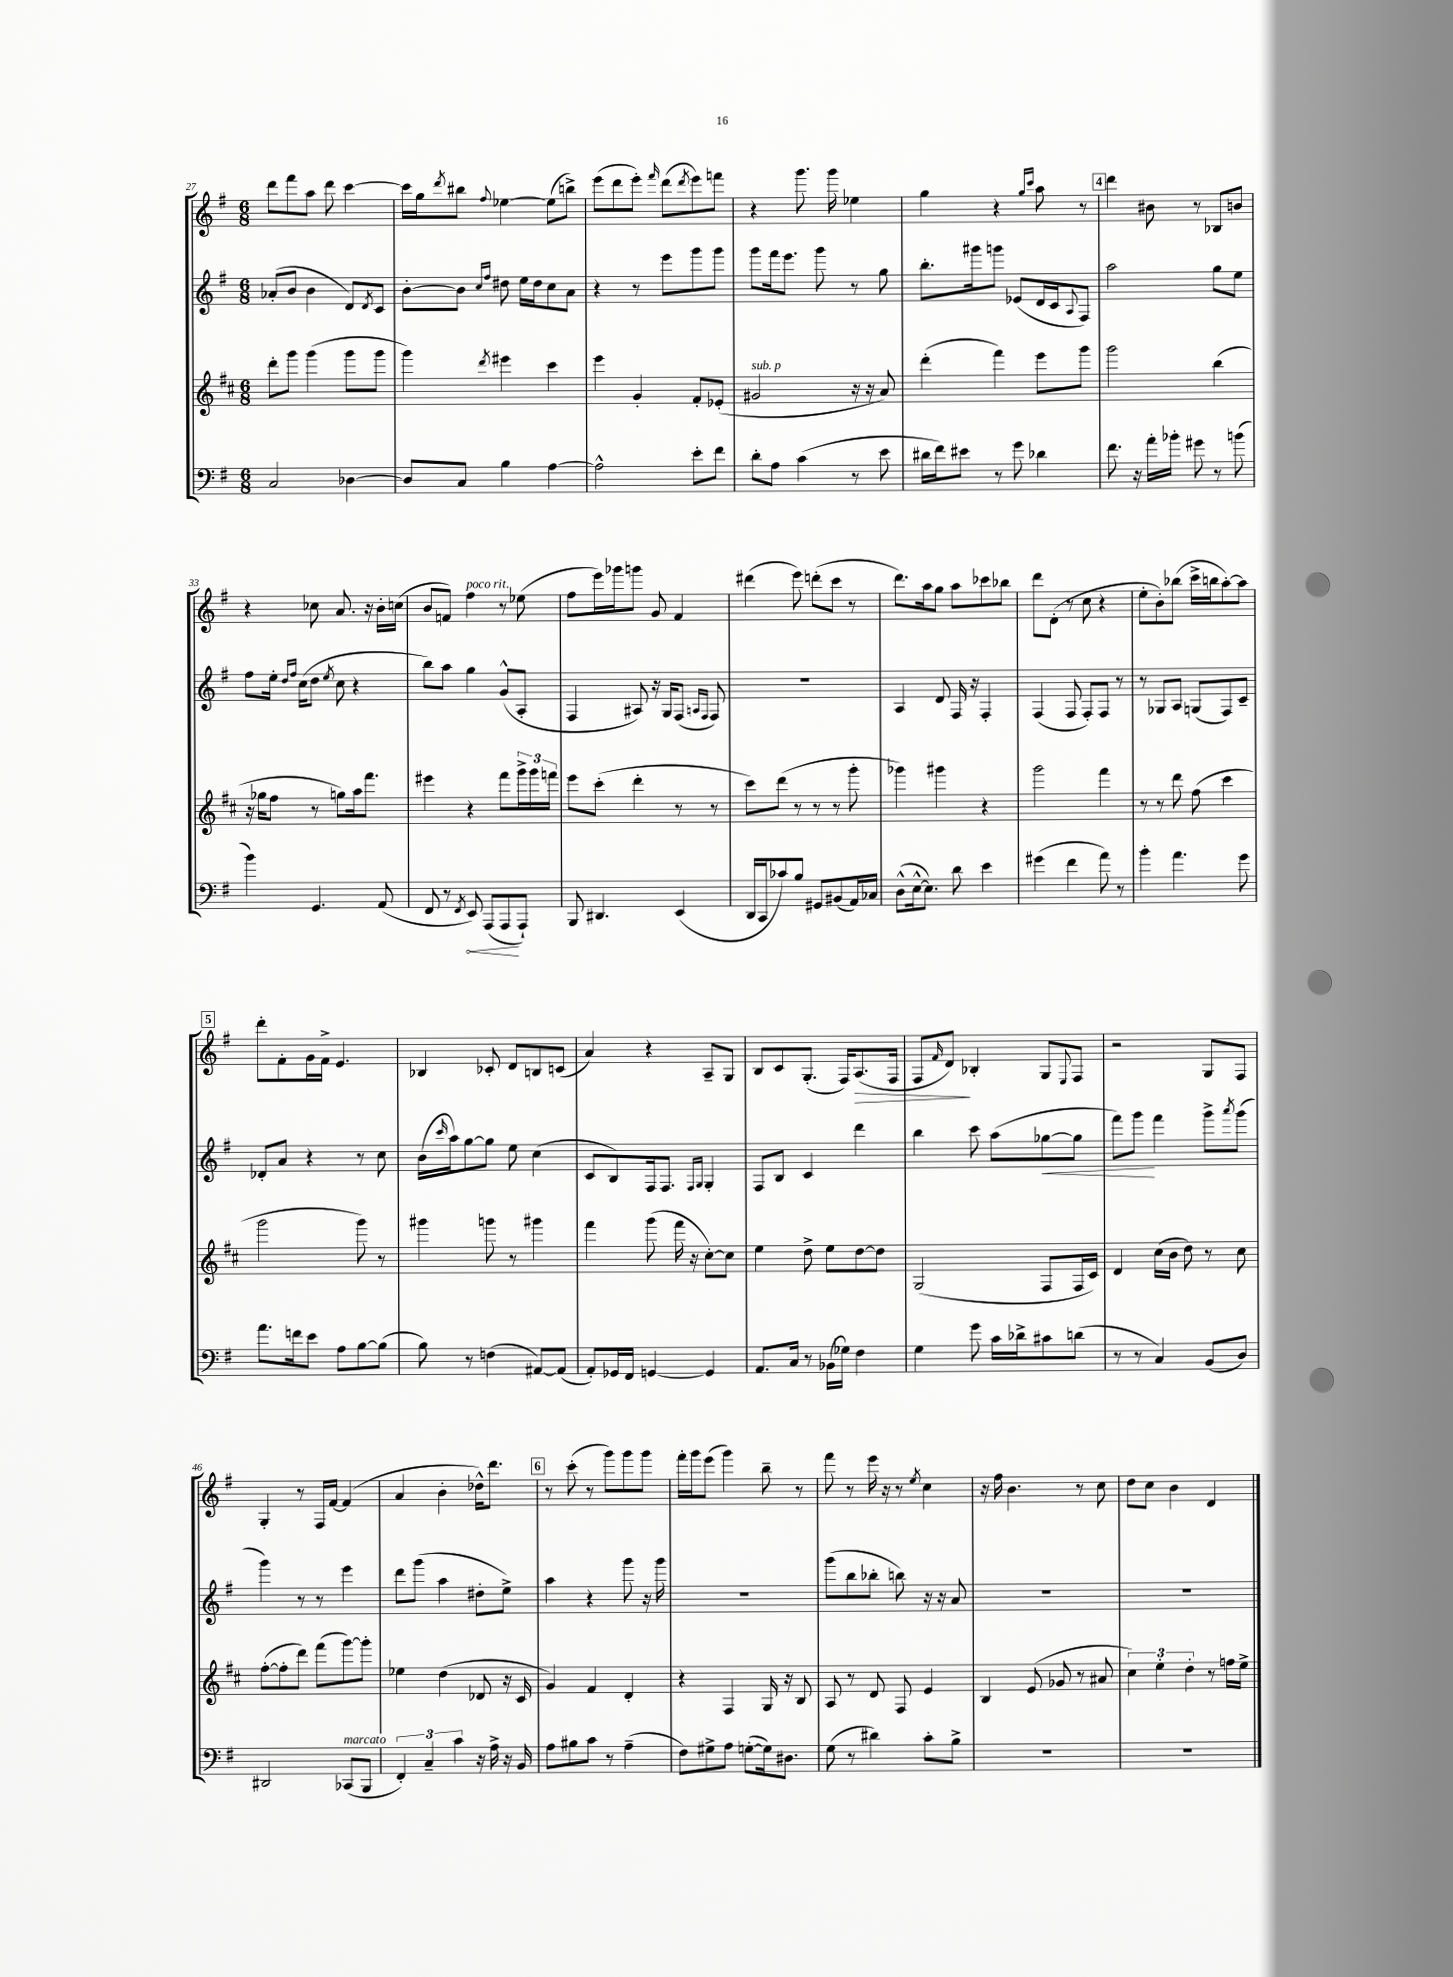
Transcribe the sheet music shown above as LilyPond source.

<<
\new StaffGroup <<
\new Staff = "s0" {
    \clef treble \key g \major \numericTimeSignature \time 6/8
    d'''8 fis'''8 a''8 d'''8 c'''4~ |
    c'''16 g''16 \acciaccatura { d'''8 } bis''8 \appoggiatura { fis''8 } ees''4~ ees''8( b''8->) |
    e'''8( d'''8 e'''8-.) \grace { fis'''16 } d'''8( \acciaccatura { d'''8 } e'''8) f'''8 |
    r4 g'''8. g'''16 ees''4 |
    g''4 r4 \grace { g''16 c'''16 } a''8 r8 |
    \mark \markup { \box "4" } d'''4 bis'8 r8 bes8 b'8 |
    r4 ces''8 a'8. r16 b'16-. c''16( |
    b'8 f'8) fis''4^\markup { \italic "poco rit." } r8 ees''8( |
    fis''8 e'''16) ges'''16 g'''8 g'8 fis'4 |
    dis'''4( e'''8) d'''8-.( c'''8 r8 |
    d'''8.) a''16 g''8 a''8 ces'''8 bes''8 |
    d'''8 d'8-.( r8 c''8 r4 |
    e''8-. b'8-.) bes''8( c'''16-> b''16 a''8~-.) a''8 |
    \mark \markup { \box "5" } d'''8-. fis'8-. g'16 fis'16-> e'4. |
    bes4 ces'8-. d'8 b8 c'8( |
    a'4) r4 a8-- g8 |
    b8 c'8 g8.-.( fis16) a8.\>( fis16 |
    fis8 \grace { fis'16 } d'8\!) bes4-. g8 \appoggiatura { e8 } fis8 |
    r2 g8 fis8 |
    g4-. r8 fis16 fis'16~ fis'4( |
    a'4 b'4-. des''16-^) d'''8. |
    \mark \markup { \box "6" } r8 c'''8-.( r8 g'''8) g'''8 g'''8 |
    fis'''16-. g'''16 e'''8( g'''4) b''8-- r8 |
    fis'''8 r8 e'''16 r16 r8 \acciaccatura { e''8 } c''4 |
    r16 fis''16 b'4. r8 c''8 |
    d''8 c''8 b'4 d'4 \bar "|." |
}
\new Staff = "s1" {
    \clef treble \key g \major \numericTimeSignature \time 6/8
    aes'8-.( b'8 b'4 d'8) \acciaccatura { d'8 } c'8 |
    b'8~-. b'8 \grace { c''16 fis''16 } dis''8 e''16 dis''16 c''8 a'8 |
    r4 r8 e'''8 g'''8 g'''8 |
    g'''8 fis'''16 e'''8. g'''8 r8 g''8 |
    b''8.-. gis'''16 g'''8 ees'8( d'16 c'16 \appoggiatura { a8 } fis8) |
    \mark \markup { \box "4" } a''2 g''8 e''8 |
    fis''8 e''16-. \grace { d''16 fis''16 } c''16( d''8 \acciaccatura { e''8 } c''8 r4 |
    b''8) a''8 g''4 g'8-^( a8-. |
    fis4 ais8) r16 g16 fis8( \grace { a16 fis16 } fis8) |
    R2. |
    a4 d'8 fis16 r16 fis4-. |
    fis4( fis8 fis8-.) fis8 r8 |
    r8 ges8 a8 g8( fis8) c'8-- |
    \mark \markup { \box "5" } des'8-. a'8 r4 r8 c''8 |
    b'16( \grace { c'''16 } a''16) g''8~ g''8 e''8 c''4( |
    c'8 b8) fis16 fis8. \grace { fis16 g16 } g4-. |
    fis8 b8 c'4 d'''4 |
    b''4 c'''8 a''8( ges''8~\< ges''8 |
    fis'''8) g'''8\! fis'''4 g'''8-> \acciaccatura { a'''8 } g'''8( |
    g'''4) r8 r8 e'''4 |
    d'''8 g'''8( a''4 dis''8-. e''8->) |
    \mark \markup { \box "6" } a''4 r4 g'''8 r16 g'''16 |
    R2. |
    g'''8( b''8 bes''8-. b''8) r16 r16 a'8 |
    R2. |
    R2. \bar "|." |
}
\new Staff = "s2" {
    \clef treble \key d \major \numericTimeSignature \time 6/8
    d'''8-. g'''8 g'''4( g'''8 g'''8 |
    g'''4) \acciaccatura { d'''8 } eis'''4 cis'''4 |
    e'''4 g'4-. fis'8-. ees'8-.( |
    gis'2^\markup { \italic "sub. p" } r16 r16 a'8) |
    d'''4-.( fis'''4) e'''8 g'''8 |
    \mark \markup { \box "4" } g'''2 b''4( |
    r16 ges''16 fis''8 r8 g''8) a''16 fis'''8. |
    eis'''4 r4 fis'''8 \tuplet 3/2 { g'''16-> g'''16 f'''16 } |
    e'''8 cis'''8-.( d'''4-. r8 r8 |
    cis'''8) d'''8( r8 r8 r8 g'''8-. |
    ges'''4) gis'''4 r4 |
    g'''2 fis'''4 |
    r8 r8 d'''8 fis''8( cis'''4 |
    \mark \markup { \box "5" } g'''2 g'''8) r8 |
    gis'''4 g'''8 r8 gis'''4 |
    fis'''4 g'''8( fis'''16 r16 cis''8~-.) cis''8 |
    e''4 d''8-> e''8 d''8~ d''8 |
    g2( fis8 fis16 cis'16) |
    d'4 cis''16( b'16 d''8) r8 cis''8 |
    fis''8~-.( fis''8-. d'''8) fis'''8( g'''8~) g'''8-. |
    ees''4 d''4( des'8 r16 cis'16 |
    \mark \markup { \box "6" } g'4) fis'4 d'4-. |
    r4 fis4 g16 r16 b8 |
    a8 r8 d'8 fis8 e'4 |
    b4 e'8( ges'8 r8 ais'8 |
    \tuplet 3/2 { cis''4) e''4-. d''4-. } r8 f''16 e''16-> \bar "|." |
}
\new Staff = "s3" {
    \clef bass \key g \major \numericTimeSignature \time 6/8
    c2 des4~ |
    des8 c8 b4 a4~ |
    a2-^ e'8-. fis'8 |
    d'8-. a8 c'4( r8 e'8 |
    dis'16 fis'16) eis'8 r8 g'8 des'4 |
    \mark \markup { \box "4" } fis'8. r16 a'16-. bes'16-. gis'8 r8 b'8( |
    b'4) g,4. a,8( |
    fis,8 r8 \acciaccatura { fis,8 } \once \override Hairpin.circled-tip = ##t e,8\<) a,,8( a,,8\! a,,8-!) |
    b,,8 dis,4. e,4( |
    d,16 c,16 ces'8) b8 gis,8 bis,8( a,16) ces16 |
    d8-^( e16~-^ e8.) d'8 e'4 |
    gis'4( fis'4 a'8) r8 |
    b'4-. a'4. g'8 |
    \mark \markup { \box "5" } a'8. f'16 e'8 a8 b8~ b8( |
    b8) r8 f4( ais,8~) ais,8( |
    a,8-.) ges,16 fis,16 g,4~ g,4 |
    a,8. c16 r8 bes,16( ges16) fis4 |
    g4 g'8 c'16 des'16-> cis'8 d'8( |
    r8 r8 c4) b,8( d8) |
    dis,2 ces,8^\markup { \italic "marcato" }( b,,8 |
    \tuplet 3/2 { fis,4-.) c4-- c'4 } r16 a16-> r16 b,16 |
    \mark \markup { \box "6" } a8 bis8 c'8 r8 a4--( |
    fis8) gis8-> a8 g8~-.( g16) dis8. |
    g8( r8 dis'4) c'8-. b8-> |
    R2. |
    R2. \bar "|." |
}
>>
>>
\layout { \context { \Score currentBarNumber = #27 } }
